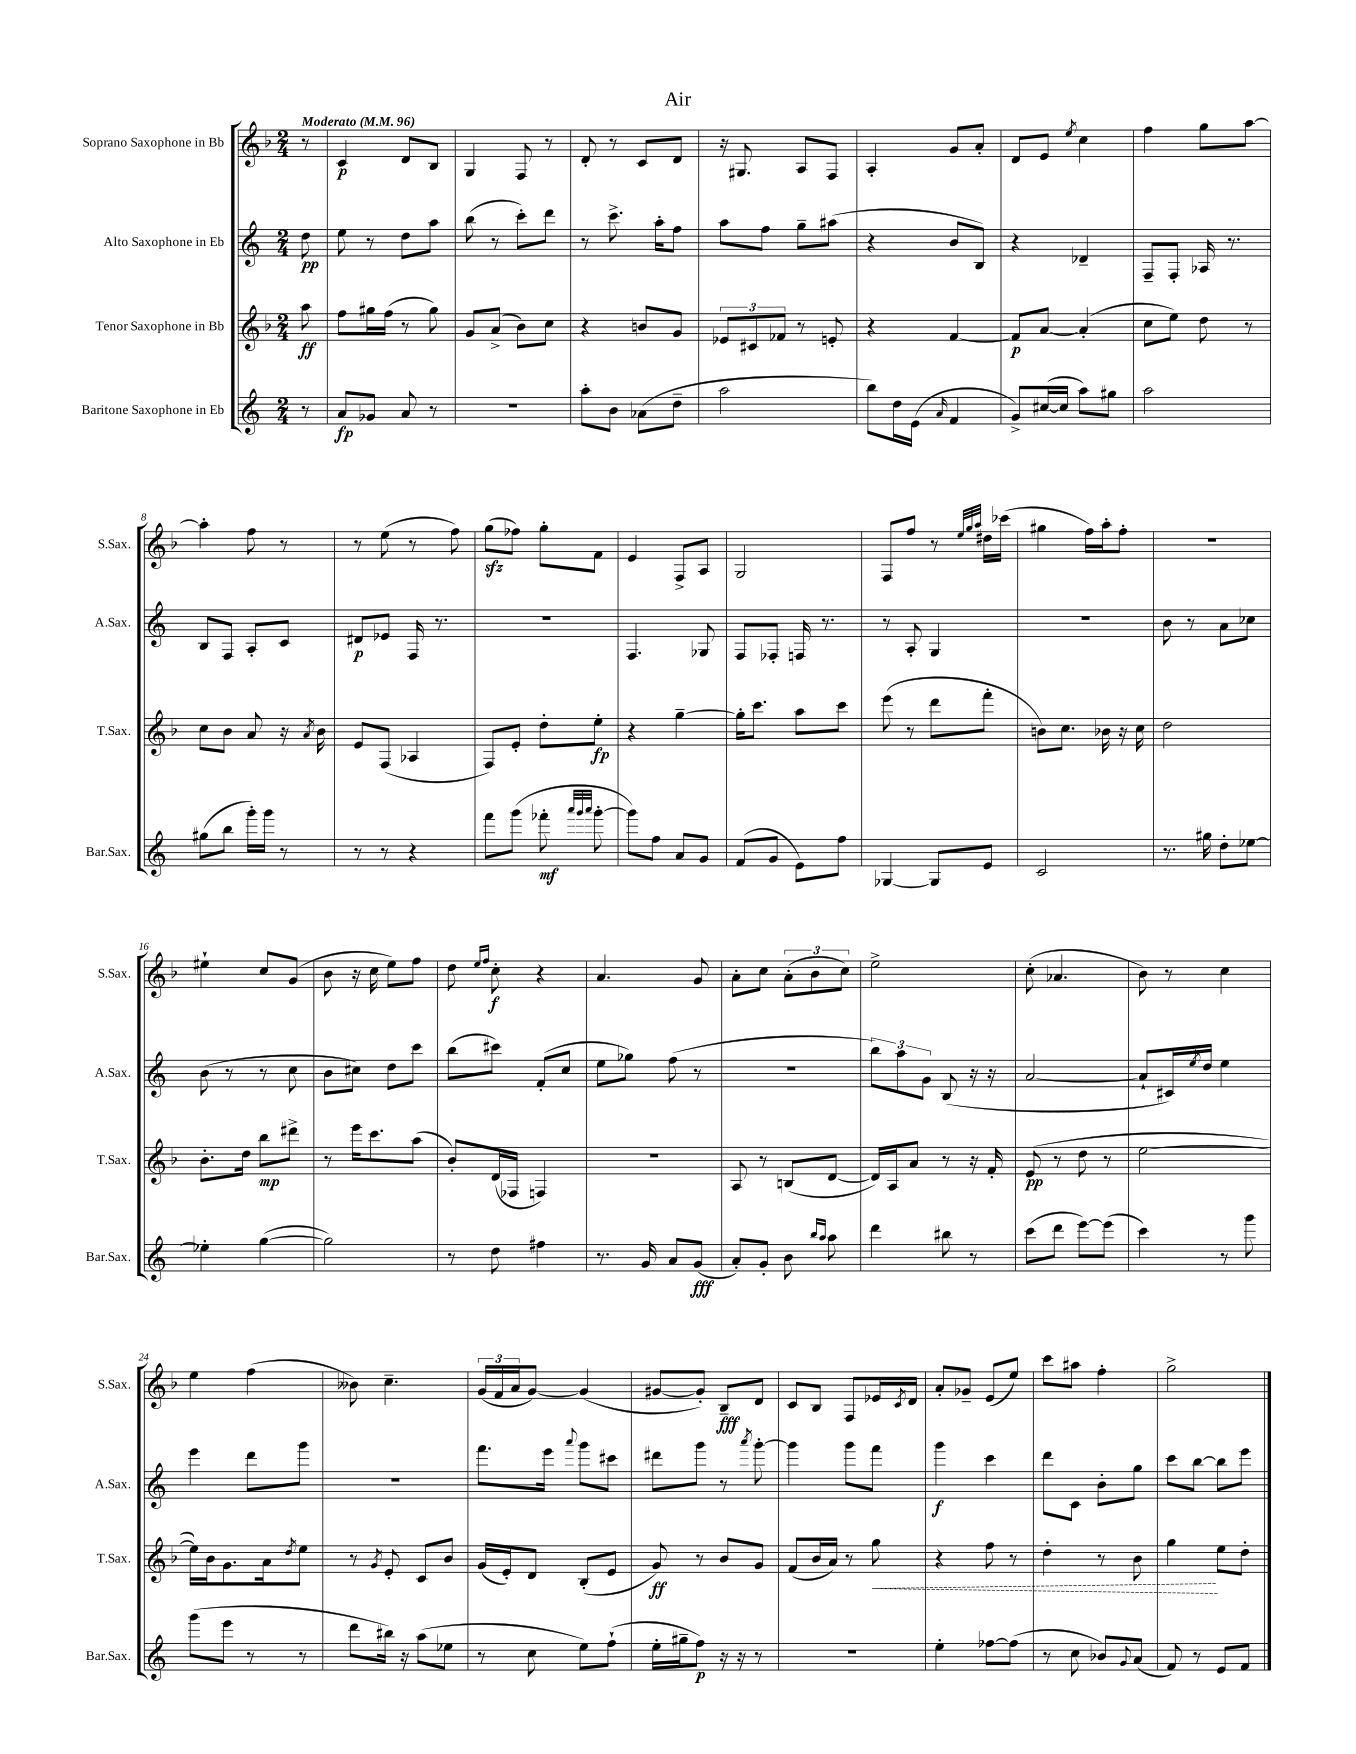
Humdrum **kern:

**kern	**kern	**kern	**kern
*staff4	*staff3	*staff2	*staff1
*clefG2	*clefG2	*clefG2	*clefG2
*k[]	*k[b-]	*k[]	*k[b-]
*M2/4	*M2/4	*M2/4	*M2/4
*MM96	*MM96	*MM96	*MM96
8r	8aa\	8dd\	8r
=	=	=	=
8a/L	8ff\L	8ee\	4c/
8g-/J	16gg#\L	8r	.
.	(16ff\JJ	.	.
8a/	8r	8dd\L	8d/L
8r	8gg#\)	8aa\J	8B-/J
=	=	=	=
2r	8g/L	(8bb\	4G/
.	(8a^/J	8r	.
.	8b-\L)	8ccc'\L)	8F/
.	8cc\J	8ddd\J	8r
=	=	=	=
8aa'\L	4r	8r	8d'/
8b\J	.	8.ccc^\	8r
(8a-\L	8b/L	.	8c/L
.	.	16aa'\LK	.
8dd~\J	8g/J	8ff\J	8d/J
=	=	=	=
2aa\	12e-/L	8aa\L	16r
.	.	.	8.G#/
.	12c#/	.	.
.	.	8ff\J	.
.	12f-/J	.	.
.	8r	8gg~\L	8A/L
.	8e'/	(8aa#\J	8F/J
=	=	=	=
8bb\L)	4r	4r	4A'/
16dd\L	.	.	.
(16e\JJ	.	.	.
16qqa/	.	.	.
4f/	[4f/	8b/L	8g/L
.	.	8B/J)	8a'/J
=	=	=	=
8g^/L)	8f/]L	4r	8d/L
([16cc#/L	[8a/J	.	8e/J
16cc#/]JJ	.	.	.
.	.	.	8qee/
8aa\L)	(4a'/]	4d-~/	4cc\
8gg#\J	.	.	.
=	=	=	=
2aa\	8cc\L	8F~/L	4ff\
.	8ee\J)	8F'/J	.
.	8dd\	16A-/	8gg\L
.	.	8.r	.
.	8r	.	[8aa\J
=	=	=	=
(8gg#\L	8cc\L	8B/L	4aa'\]
8bb\J	8b-\J	8F/J	.
16ggg'\LL)	8a/	8A'/L	8ff\
16ggg\JJ	.	.	.
8r	16r	8c/J	8r
.	8qa/	.	.
.	16b-\	.	.
=	=	=	=
8r	8e/L	8d#/L	8r
8r	(8F/J	8e-/J	(8ee\
4r	4A-/	16F/	8r
.	.	8.r	.
.	.	.	8ff\)
=	=	=	=
8fff\L	8F/L)	2r	(8gg\L
(8ggg\J	8e'/J	.	8ff-\J)
8fff-'\	8dd'\L	.	8gg'\L
32qqaaa/LLL	.	.	.
32qqggg/	.	.	.
32qqaaa/JJJ	.	.	.
[8ggg'\	8ee'\J	.	8f\J
=	=	=	=
8ggg\]L)	4r	4.F/	4e/
8ff\J	.	.	.
8a/L	[4gg~\	.	8F^/L
8g/J	.	8G-/	8A/J
=	=	=	=
(8f/L	16gg'\]LK	8F/L	2G/
.	8.ccc\J	.	.
8g/J	.	8F-'/J	.
8e\L)	8aa\L	16F/	.
.	.	8.r	.
8ff\J	8ccc\J	.	.
=	=	=	=
[4G-/	(8eee\	8r	8F/L
.	8r	8A'/	8ff/J
8G-/]L	8ddd\L	4G/	8r
.	.	.	32qqee/LLL
.	.	.	32qqgg/
.	.	.	32qqaa/JJJ
8e/J	8fff'\J	.	16dd#\LL
.	.	.	(16ccc-\JJ
=	=	=	=
2c/	8b\L)	2r	4gg#\
.	8.cc\J	.	.
.	.	.	16ff\LL)
.	16b-\	.	16aa'\J
.	16r	.	8ff'\J
.	16cc\	.	.
=	=	=	=
8.r	2dd\	8b\	2r
.	.	8r	.
16gg#\	.	.	.
8dd'\L	.	8a\L	.
[8ee-\J	.	8cc-\J	.
=	=	=	=
4ee-'\]	8.b-'\L	(8b\	4ee#`\
.	.	8r	.
.	16dd\Jk	.	.
([4gg\	8bb-\L	8r	8cc/L
.	8ddd#^\J	8cc\	(8g/J
=	=	=	=
2gg\])	8r	8b\L	8b-\
.	16eee\LK	8cc#\J)	16r
.	8.ccc\	.	16cc\
.	.	8dd\L	8ee\L)
.	(8aa\J	8ccc\J	8ff\J
=	=	=	=
8r	8b-'/L)	(8bb\L	8dd\
.	.	.	16qqee/LL
.	.	.	16qqff/JJ
8dd\	(16d/L	8ccc#\J)	8cc'\
.	16F-/JJ	.	.
4ff#\	4F/)	(8f'/L	4r
.	.	8cc/J	.
=	=	=	=
8.r	2r	8ee\L	4.a/
.	.	8gg-\J)	.
16g/	.	.	.
8a/L	.	(8ff\	.
(8g/J	.	8r	8g/
=	=	=	=
8a'/L)	8A/	2r	8a'\L
8g'/J	8r	.	8cc\J
8b\	(8B/L	.	(12a'\L
.	.	.	12b-\
16qqbb/LL	.	.	.
16qqaa/JJ	.	.	.
8aa\	[8d/J	.	.
.	.	.	12cc\J)
=	=	=	=
4ddd\	16d/]LL)	12bb\L)	2ee^\
.	16A/J	.	.
.	.	12aa\	.
.	8a/J	.	.
.	.	12g\J	.
8bb#\	8r	(8B/	.
8r	16r	16r	.
.	16f'/	16r	.
=	=	=	=
(8ccc\L	(8e/	[2a/	(8cc'\
8ddd\J	8r	.	4.a-/
[8eee\L)	8dd\	.	.
(8eee\]J	8r	.	.
=	=	=	=
4ccc\)	[2ee\	8a`/]L	8b-\)
.	.	16c#/L)	8r
.	.	8qee/	.
.	.	16dd/JJ	.
8r	.	4ee\	4cc\
8ggg\	.	.	.
=	=	=	=
(8ggg\L	16ee\]LL)	4eee\	4ee\
.	16b-\J	.	.
8eee\J	8.g\	.	.
8r	.	8ddd\L	(4ff\
.	16a\k	.	.
.	8qdd/	.	.
8r	8ee\J	8ggg\J	.
=	=	=	=
8ddd\L	8r	2r	8b--\)
.	8qg/	.	.
16bb#\Jk)	8e'/	.	4.cc~\
16r	.	.	.
(8aa\L	8c/L	.	.
8ee-\J	8b-/J	.	.
=	=	=	=
8r	(16g/LL	8.fff\L	(24g/LL
.	.	.	24f/
.	16e'/J)	.	.
.	.	.	24a/J
8cc\	8d/J	.	[8g/J)
.	.	16eee\Jk	.
.	.	8qqaaa/	.
8ee\L)	(8B-'/L	8ggg\L	(4g/]
(8ff`\J	8e/J	8ccc#\J	.
=	=	=	=
16ee'\LL	8g/)	8ddd#\L	[8g#/L
16gg#~\J	.	.	.
8ff\J)	8r	8ggg\J	8g#'/]J)
16r	8b-/L	8r	8B-~/L
16r	.	.	.
.	.	8qaaa/	.
8r	8g/J	[8ggg'\	8d/J
=	=	=	=
2r	(8f/L	4ggg\]	8c/L
.	16b-/L	.	8B-/J
.	16a/JJ)	.	.
.	8r	8ggg\L	8F/L
.	8gg\	8fff\J	16e-/L
.	.	.	8qc/
.	.	.	16d/JJ
=	=	=	=
4ee'\	4r	4ggg\	8a'/L
.	.	.	8g-~/J
[8ff-\L	8ff\	4ccc\	(8e/L
(8ff-\]J	8r	.	8ee/J)
=	=	=	=
8r	4dd'\	8ddd\L	8ccc\L
8cc\	.	8c\J	8aa#\J
8b-/L)	8r	8b'\L	4ff'\
8qqg/	.	.	.
(8a/J	8b-\	8gg\J	.
=	=	=	=
8f/)	4gg\	8ccc\L	2gg^\
8r	.	[8bb\J	.
8e/L	8ee\L	8bb\]L	.
8f/J	8dd'\J	8eee\J	.
==	==	==	==
*-	*-	*-	*-
